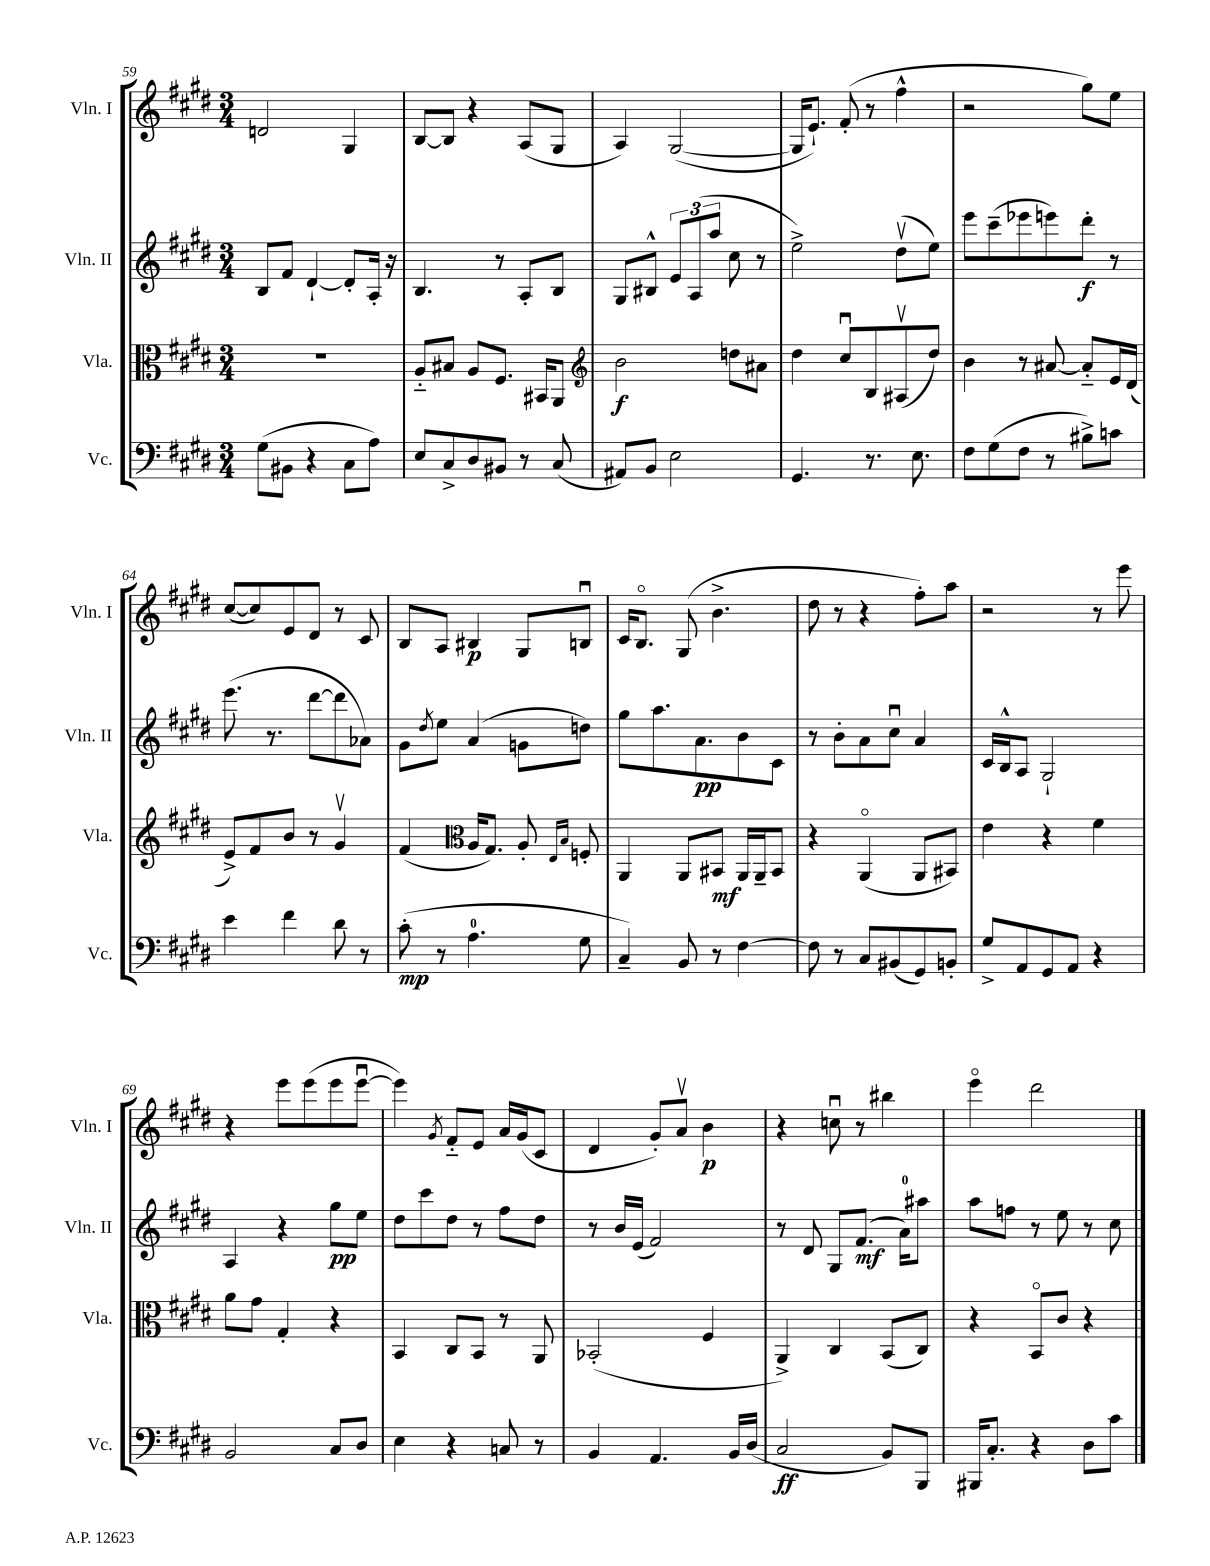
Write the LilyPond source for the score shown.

<<
\new StaffGroup <<
\new Staff = "s0" \with { instrumentName = "Vln. I" shortInstrumentName = "Vln. I" } {
    \clef treble \key e \major \numericTimeSignature \time 3/4
    d'2 gis4 |
    b8~ b8 r4 a8( gis8 |
    a4) gis2~( |
    gis16 e'8.-!) fis'8-.( r8 fis''4-^ |
    r2 gis''8) e''8 |
    cis''8~( cis''8) e'8 dis'8 r8 cis'8 |
    b8 a8 bis4\p gis8 b8\downbow |
    cis'16 b8.\flageolet gis8( b'4.-> |
    dis''8 r8 r4 fis''8-.) a''8 |
    r2 r8 e'''8 |
    r4 e'''8 e'''8( e'''8 e'''8~\downbow |
    e'''4) \acciaccatura { gis'8 } fis'8-_ e'8 a'16 gis'16( cis'8 |
    dis'4 gis'8-.) a'8\upbow b'4\p |
    r4 c''8\downbow r8 bis''4 |
    e'''4\flageolet dis'''2 \bar "|." |
}
\new Staff = "s1" \with { instrumentName = "Vln. II" shortInstrumentName = "Vln. II" } {
    \clef treble \key e \major \numericTimeSignature \time 3/4
    b8 fis'8 dis'4~-! dis'8-. a16-. r16 |
    b4. r8 a8-. b8 |
    gis8 bis8-^ \tuplet 3/2 { e'8 a8( a''8 } cis''8 r8 |
    e''2->) dis''8\upbow( e''8) |
    e'''8 cis'''8--( ees'''8 e'''8) dis'''8-.\f r8 |
    e'''8.( r8. dis'''8~ dis'''8 aes'8) |
    gis'8 \acciaccatura { dis''8 } e''8 a'4( g'8 d''8) |
    gis''8 a''8. a'8.\pp b'8 cis'8 |
    r8 b'8-. a'8 cis''8\downbow a'4 |
    cis'16 b16-^ a8 gis2-! |
    a4 r4 gis''8\pp e''8 |
    dis''8 cis'''8 dis''8 r8 fis''8 dis''8 |
    r8 b'16 e'16( fis'2) |
    r8 dis'8 gis8 fis'8.\mf( a'16-0) ais''8 |
    a''8 f''8 r8 e''8 r8 cis''8 \bar "|." |
}
\new Staff = "s2" \with { instrumentName = "Vla." shortInstrumentName = "Vla." } {
    \clef alto \key e \major \numericTimeSignature \time 3/4
    R2. |
    a8-_ bis8 a8 fis8. bis,16 a,8 |
    \clef treble b'2\f d''8 ais'8 |
    dis''4 cis''8\downbow b8 ais8\upbow( dis''8) |
    b'4 r8 ais'8~ ais'8-_ e'16 dis'16( |
    e'8->) fis'8 b'8 r8 gis'4\upbow |
    fis'4( \clef alto a16 gis8.) a8-. \grace { e16 b16 } f8-. |
    a,4 a,8 bis,8\mf a,16 a,16-- bis,8 |
    r4 a,4\flageolet( a,8 bis,8) |
    e'4 r4 fis'4 |
    a'8 gis'8 gis4-. r4 |
    b,4 cis8 b,8 r8 a,8 |
    bes,2-.( fis4 |
    a,4->) cis4 b,8( cis8) |
    r4 b,8\flageolet cis'8 r4 \bar "|." |
}
\new Staff = "s3" \with { instrumentName = "Vc." shortInstrumentName = "Vc." } {
    \clef bass \key e \major \numericTimeSignature \time 3/4
    gis8( bis,8 r4 cis8 a8) |
    e8 cis8-> dis8 bis,8 r8 cis8( |
    ais,8) b,8 e2 |
    gis,4. r8. e8. |
    fis8 gis8( fis8 r8 bis8->) c'8 |
    e'4 fis'4 dis'8 r8 |
    cis'8-.\mp( r8 a4.-0 gis8 |
    cis4--) b,8 r8 fis4~ |
    fis8 r8 cis8 bis,8( gis,8) b,8-. |
    gis8-> a,8 gis,8 a,8 r4 |
    b,2 cis8 dis8 |
    e4 r4 c8 r8 |
    b,4 a,4. b,16 dis16( |
    cis2\ff b,8) b,,8 |
    bis,,16 cis8.-. r4 dis8 cis'8 \bar "|." |
}
>>
>>
\layout { \context { \Score currentBarNumber = #59 } }
